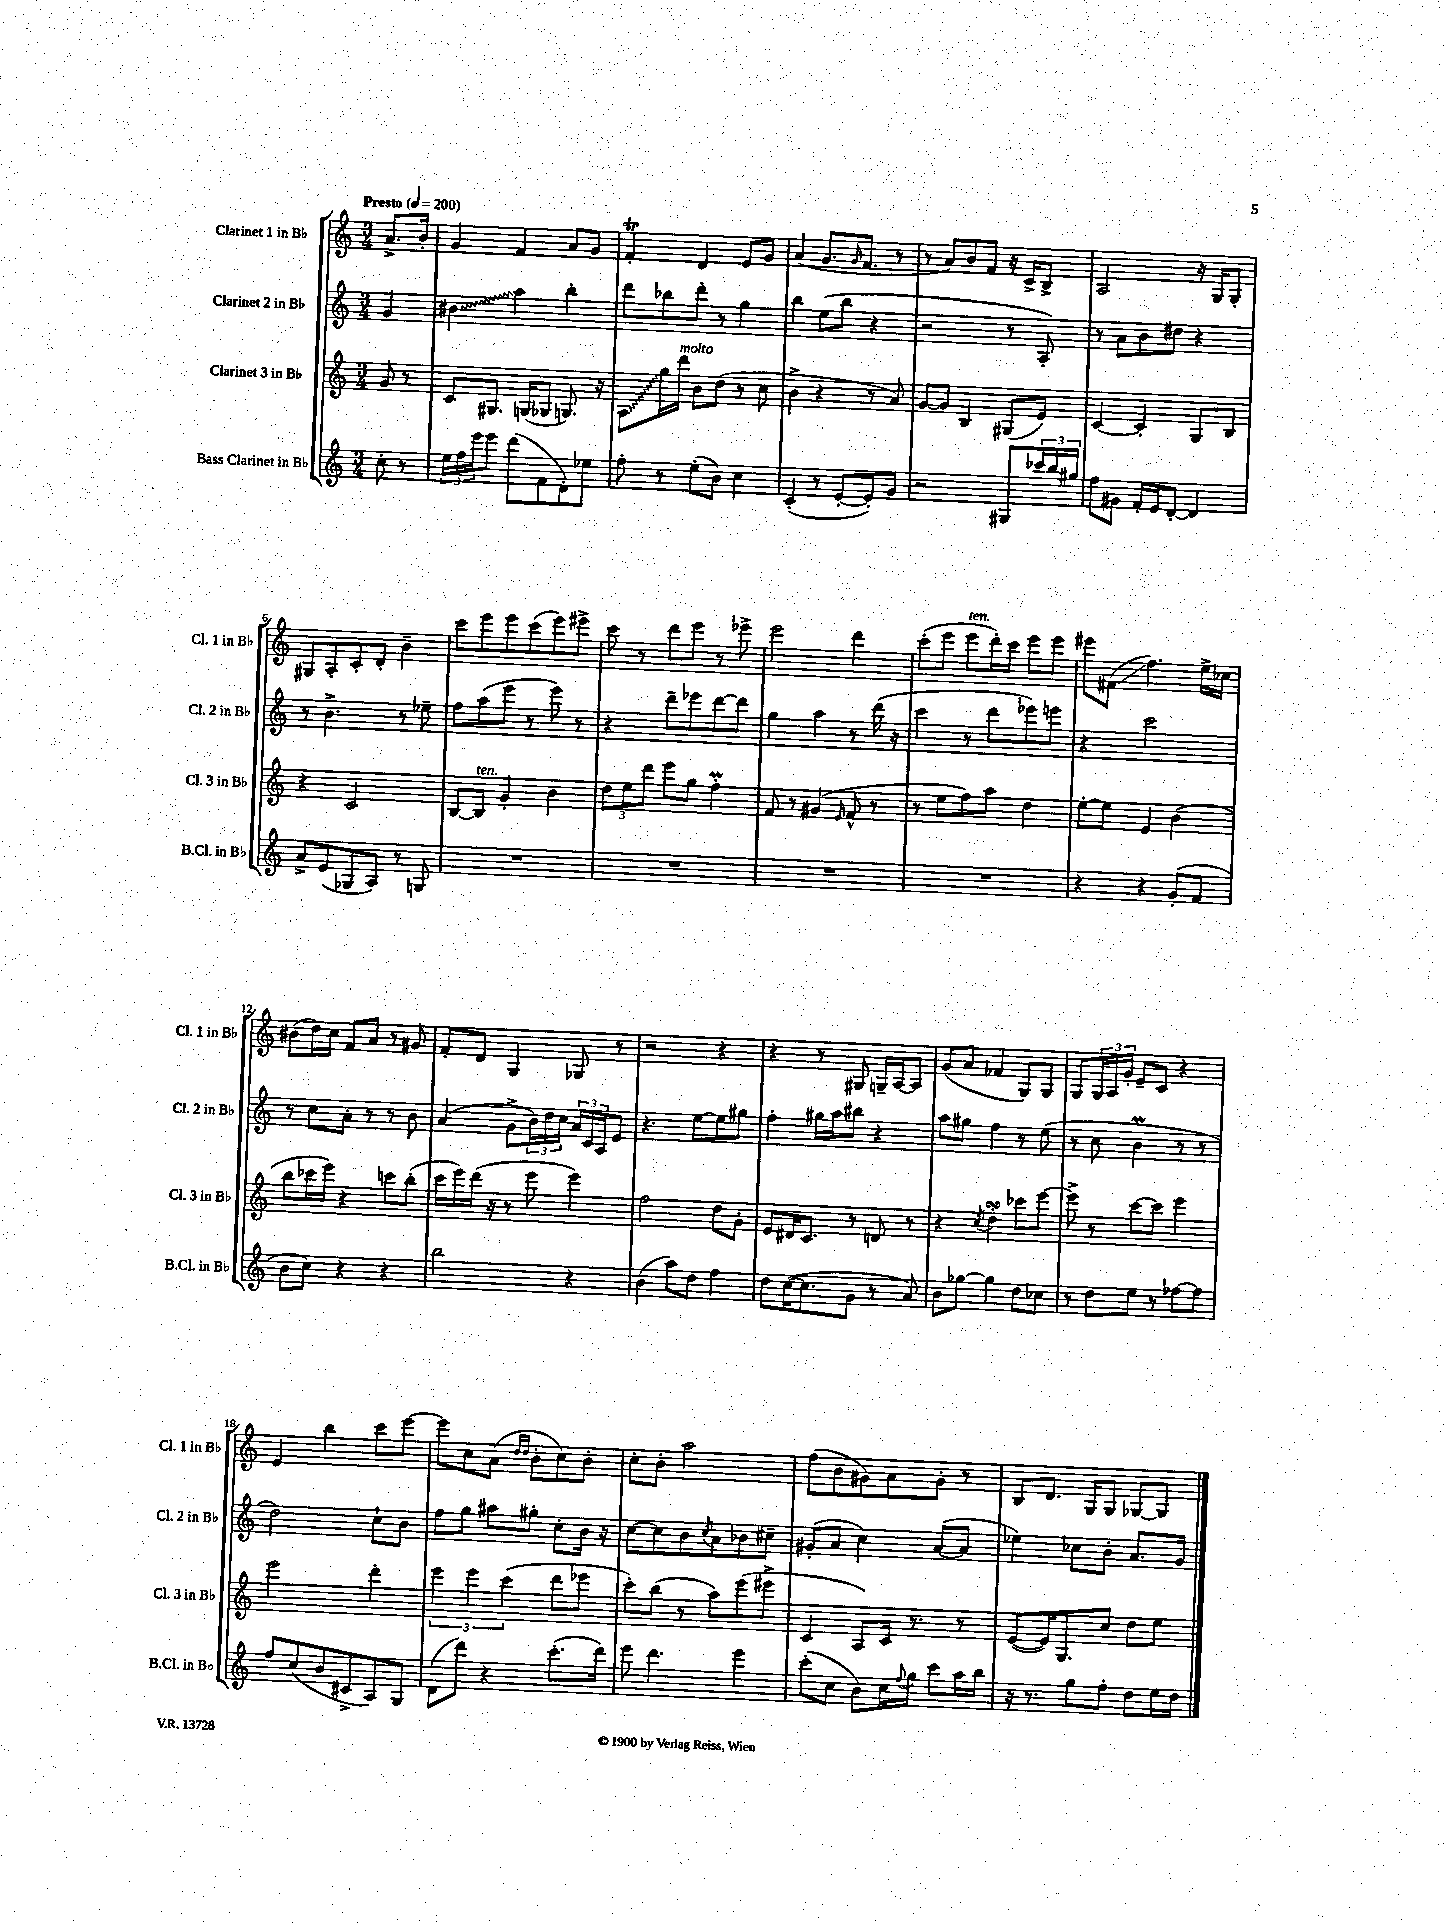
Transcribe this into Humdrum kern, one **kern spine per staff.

**kern	**kern	**kern	**kern
*staff4	*staff3	*staff2	*staff1
*clefG2	*clefG2	*clefG2	*clefG2
*k[]	*k[]	*k[]	*k[]
*M3/4	*M3/4	*M3/4	*M3/4
*MM200	*MM200	*MM200	*MM200
8cc'\	8g/	4g/	8.a^/L
8r	8r	.	.
.	.	.	16b'/Jk
=	=	=	=
24ee\LL	8c/L	4b#\	4g/
24ff\	.	.	.
24eee\J	.	.	.
8eee\J	8.G#/J	.	.
(8ddd\L	.	4aa\	4f/
.	(16G/LK	.	.
8f\	8G-/J	.	.
8d'\)	8.G/)	4bb'\	8a/L
8ee-\J	.	.	8g/J
.	16r	.	.
=	=	=	=
8ff'\	8A\L	8ddd\L	4f'/
8r	16gg\L	8bb-\	.
.	16ddd\JJ	.	.
(8ee'\L	8b\L	8ddd'\J	4d/
8b\J)	(8dd\J	8r	.
4cc\	8r	4gg\	8e/L
.	8cc\	.	8g/J
=	=	=	=
(4c'/	4b^\	4bb\	(4a/
8r	4r	(8ee\L	8.g/L
[8e'/L	.	8bb\J	.
.	.	.	16qqg/
.	.	.	8.f/J
8e'/])	8r	4r	.
8g/J	8a/)	.	8r
=	=	=	=
2r	[8g/L	2r	8r
.	8g/]J	.	8a/L)
.	4B/	.	8b/
.	.	.	8f/J
8G#/L	(8G#/L	8r	16r
.	.	.	16c^/LK
24ccc-/L	8e/J)	8A'/)	8B^/J
24bb/	.	.	.
24gg#/JJ	.	.	.
=	=	=	=
8ff\L	[4c/	8r	2A/
8g#\J	.	8a\L	.
16f'/LL	4c'/]	8b\	.
16e/J	.	.	.
[8d'/J	.	8dd#\J	.
4d/]	8G/L	4r	16r
.	.	.	16G/LK
.	8B/J	.	8G'/J
=	=	=	=
8a^/L	4r	8r	8G#/L
(8e/	.	4.b^\	8A'/
8G-/	2c/	.	8c'/
8A/J)	.	.	8d'/J
8r	.	8r	4b~\
8G/	.	8ee-~\	.
=	=	=	=
2.r	[8B/L	8ff\L	8ccc\L
.	8B/]J	(8aa\	8eee\
.	4g'/	8eee\J	8eee\
.	.	8r	(8ccc\
.	4b\	8eee\)	8eee\)
.	.	8r	8eee#^\J
=	=	=	=
2.r	12dd\L	4r	8ccc\
.	12ee\	.	.
.	.	.	8r
.	12ddd\J	.	.
.	8eee\L	8ddd~\L	8ddd\L
.	8gg\J	8eee-\	8eee\J
.	4ff'\	[8ddd\	8r
.	.	8ddd\]J	8eee-^\
=	=	=	=
2.r	8f/	4gg\	2eee\
.	8r	.	.
.	(4g#/	4aa\	.
.	16qqe/	.	.
.	8f^^/	8r	4ddd\
.	8r	(16ddd\	.
.	.	16r	.
=	=	=	=
2.r	8r	4ccc\	(8ccc'\L
.	8ee\L	.	8eee\J
.	8ff\)	8r	8eee\L
.	8aa\J	8ddd\L	16ddd'\L)
.	.	.	16ccc\JJ
.	4dd\	8eee-\)	8eee\L
.	.	8eee\J	8eee\J
=	=	=	=
4r	[8ee'\L	4r	8eee#\L
.	8ee\]J	.	(8f#\J
4r	4e/	2ccc\	4.ff\)
(8g'/L	(4b\	.	.
8f/J	.	.	16ee^\LL
.	.	.	16cc-\JJ
=	=	=	=
8b\L	8bb\L	8r	(8b#\L
8cc\J)	16ccc-\L	8cc\L	16dd\L)
.	16eee\JJ)	.	16cc\JJ
4r	4r	8a'\J	8f/L
.	.	8r	8a/J
4r	8ccc\L	8r	8r
.	(8bb'\J	8b\	8g#/
=	=	=	=
2bb\	16ccc\LL	(4a/	8f'/L
.	16eee\)	.	.
.	(16ddd\JJ	.	8d/J
.	16r	.	.
.	8r	8g^\L	4G/
.	8eee\	24b\L)	.
.	.	24dd\	.
.	.	24cc\JJ	.
4r	4eee\)	24a/LL	8G-/
.	.	24c/	.
.	.	24A/J	.
.	.	8e/J	8r
=	=	=	=
(4b\	2ff\	4.r	2r
8aa\L)	.	.	.
8dd\J	.	[8ee\L	.
4ff\	8dd\L	8ee\]	4r
.	8g'\J	8gg#\J	.
=	=	=	=
8dd\L	8e/L	4ff'\	4r
([16cc\K	16d#/K	.	.
8.cc\]	8.c/J	.	.
.	.	16gg#\LL	8r
.	.	16aa\J	.
8g\J	8r	8bb#\J	8G#/
8r	8d/	4r	16G~/LL
.	.	.	[16A/J
8a/)	8r	.	8A/]J
=	=	=	=
8b\L	4r	8aa\L	(8g/L
[8gg-\J	.	8gg#\J	8a/J
.	8qcc/	.	.
4gg-\]	4dd'\	4ff\	4f-/
8dd\L	8ccc-\L	8r	8G/L)
8cc-\J	[8eee\J	(8ee\	8G/J
=	=	=	=
8r	8eee^\]	8r	8G/L
8dd\L	8r	8cc\	24G/L
.	.	.	24A/
.	.	.	24g'/JJ
8ee\J	[8ccc\L	4b\	8e~/L
8r	8ccc\]J	.	8c/J
[8ff-\L	4eee\	8r	4r
8ff-\]J	.	8r	.
=	=	=	=
8ff/L	2eee\	2dd\)	4e/
(8cc/	.	.	.
8b/	.	.	4bb\
8c#^/	.	.	.
8A/)	4ddd'\	8cc`\L	8ccc\L
8G/J	.	8b\J	[8eee\J
=	=	=	=
(8d\L	6eee\	8ff\L	8eee\]L
8ddd\J)	.	8gg\J	8cc\
.	6eee\	.	.
4r	.	8aa#\L	(8a\J
.	(6ccc\	.	.
.	.	.	16qqdd/LL
.	.	.	16qqdd/JJ
.	.	8gg#'\J	8b'\L
(8.ccc'\L	8ddd\L	8cc'\L	8cc\)
.	8eee-\J	16b\Jk	8b'\J
16ddd\Jk)	.	16r	.
=	=	=	=
8eee\	8ccc'\L)	[8cc\L	8cc'\L
4.ddd\	(8bb\J	8cc\]	8b'\J
.	8r	8b\	2aa\
.	.	8qcc/	.
.	8aa\L)	8a\	.
4eee\	(8eee\	8b-\	.
.	8eee#^\J	8cc#~\J	.
=	=	=	=
(8ccc'\L	4c/	(8g#'/L	(8ff\L
8cc\J	.	8a/J	8b\
8b\L)	8A/L)	4cc\)	8g#\)
16cc\L	16c/Jk	.	8a\
8qqff/	.	.	.
16gg\JJ	8.r	.	.
8ccc\L	.	([8a/L	8g#'\J
16aa\L	8r	8a/]J	8r
16bb\JJ	.	.	.
=	=	=	=
16r	([8e/L	4ee-\)	8B/L
8.r	.	.	.
.	16e/]K)	.	8.d/J
.	8.G/	.	.
8gg\L	.	8cc-\L	.
.	.	.	16G/LK
8ff'\J	8cc/J	8b'\J	8G/J
8dd\L	8dd\L	8.a/L	[8G-/L
16ee\L	8ee\J	.	8G-/]J
16dd\JJ	.	16g/Jk	.
==	==	==	==
*-	*-	*-	*-
